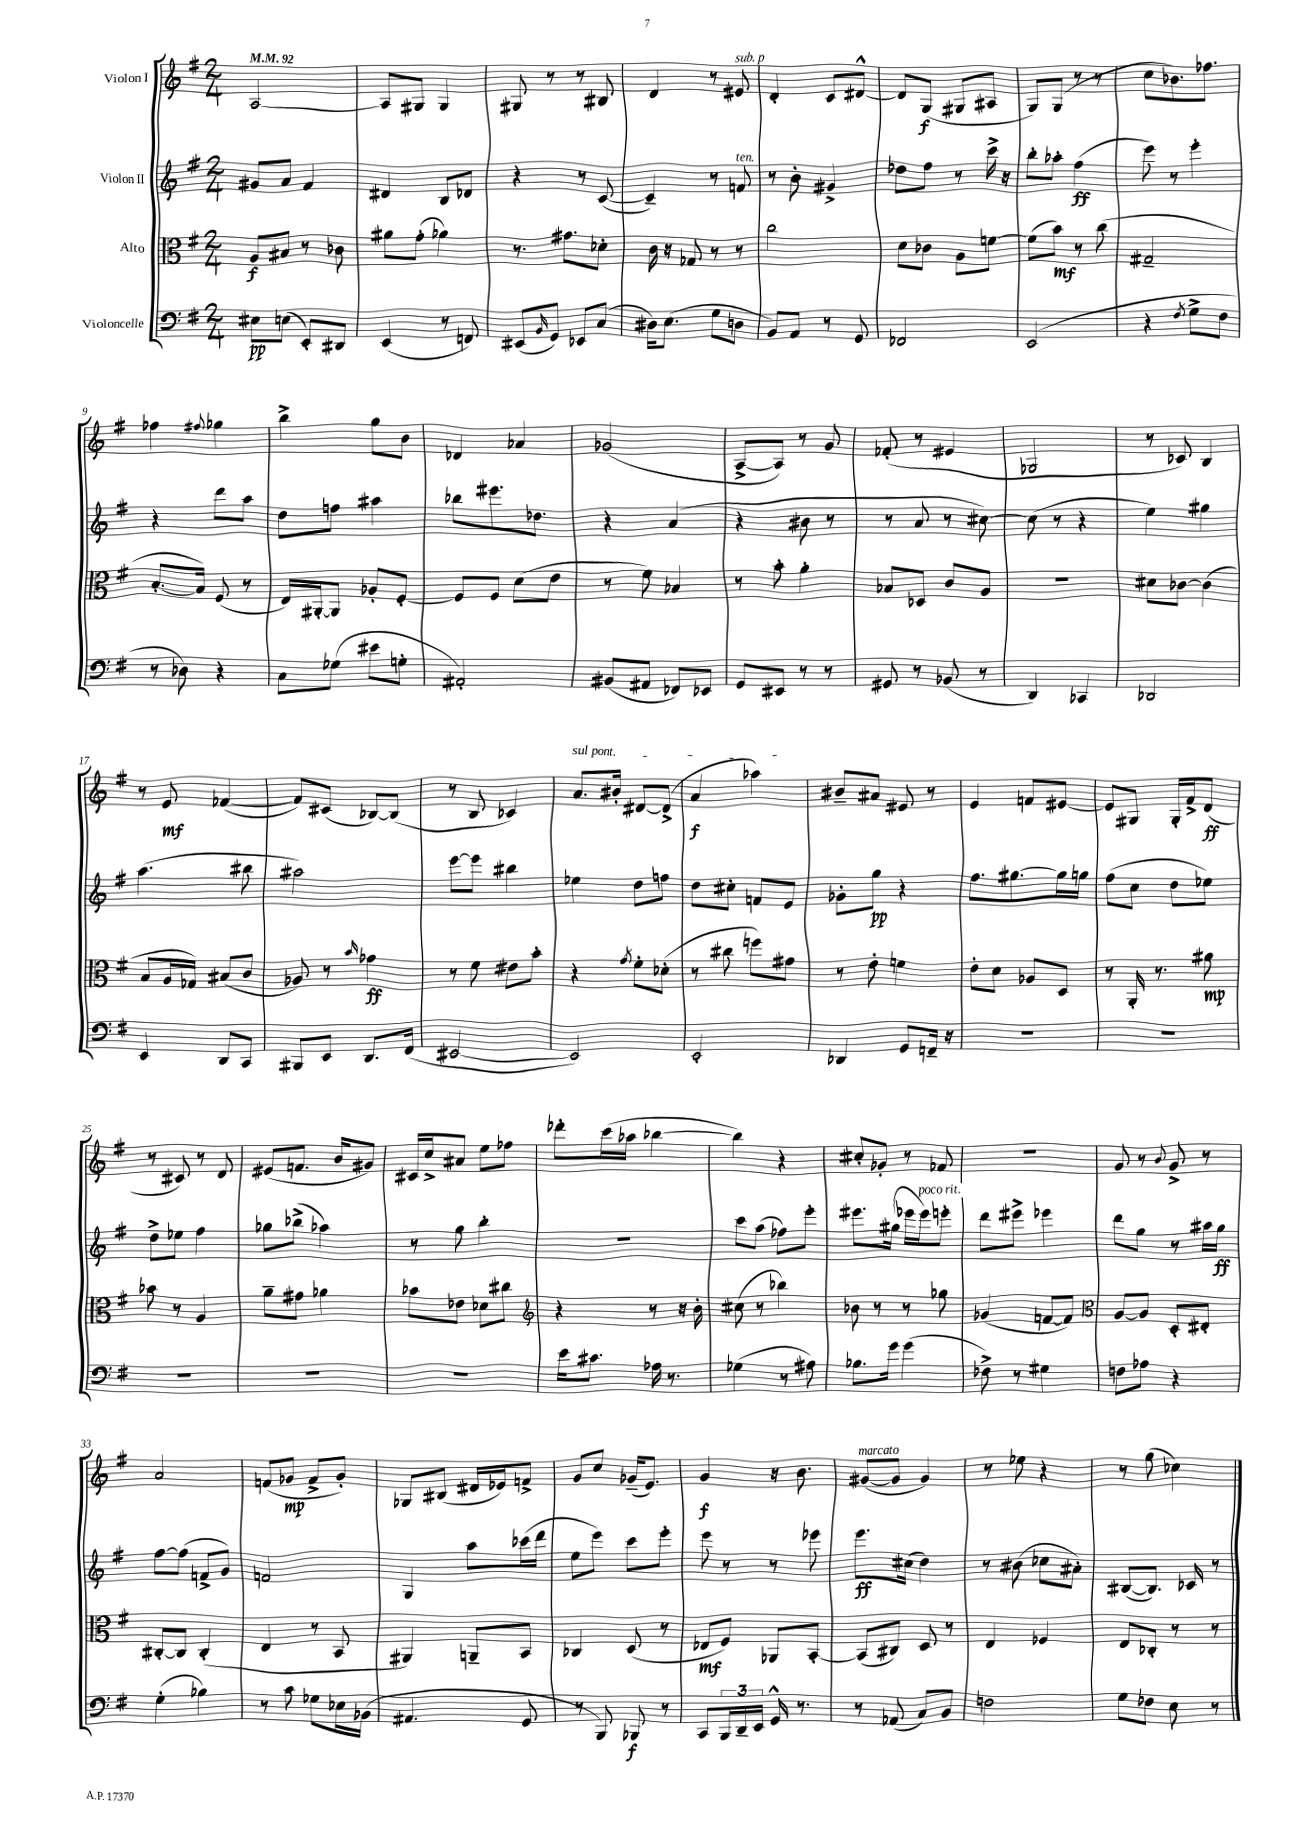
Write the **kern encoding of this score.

**kern	**kern	**kern	**kern
*staff4	*staff3	*staff2	*staff1
*clefF4	*clefC3	*clefG2	*clefG2
*k[f#]	*k[f#]	*k[f#]	*k[f#]
*M2/4	*M2/4	*M2/4	*M2/4
*MM92	*MM92	*MM92	*MM92
8E#	8A	8g#	[2A
(8E	8B#	8a	.
8EE')	8r	4f#	.
8DD#	8c-	.	.
=	=	=	=
(4EE	8a#	4d#	8A]
.	(8g'	.	8G#
8r	4a-)	8B	4G#
8FF)	.	8d-	.
=	=	=	=
(8EE#	8.r	4r	8G#
16qqBB	.	.	.
8GG)	.	.	8r
.	8.g#	.	.
8EE-	.	8r	8r
(8C	8d-'	([8c	8B#
=	=	=	=
16D#)	16c	4c~])	4d
(8.E	16r	.	.
.	8G-	.	.
8G	8r	8r	8r
8D	8r	8f	8e#
=	=	=	=
8BB)	2cc	8r	4d'
8AA	.	8b'	.
8r	.	4g#^	8c
8GG	.	.	[8d#^^
=	=	=	=
2FF-	8d	8dd-	8d#]
.	8c-	8ff#	(8G
.	8A	8r	8G#
.	[8f	16ccc^	8A#
.	.	16r	.
=	=	=	=
(2EE	(8f]	8bb'	8G)
.	8b)	8aa-'	(8G
.	8r	(4ff#	8r
.	(8cc	.	8r
=	=	=	=
4r	2G#~	8eee)	8cc
.	.	8r	8.b-)
8qF#	.	.	.
8G^	.	4eee'	.
.	.	.	8.ff-
8F#	.	.	.
=	=	=	=
8r	[8.B'	4r	4ff-
8D-)	.	.	.
.	16B])	.	.
.	.	.	8qqff#
4r	(8F#	8ddd	4gg-
.	8r	8aa	.
=	=	=	=
8C	16E)	8dd	4bb^
.	[16AA#'	.	.
(8G-	8AA#]	8ff	.
8e#	8A-'	4aa#	8gg
8G'	[8F#'	.	8b
=	=	=	=
2AA#')	8F#]	8bb-	4d-
.	8F#	8.eee#	.
.	(8d	.	4a-
.	.	8.dd-	.
.	8e	.	.
=	=	=	=
(8BB#	8r	4r	(2g-
8AA#	8f#)	.	.
8FF-)	4B-	(4a	.
8EE-	.	.	.
=	=	=	=
8GG	8r	4r	[8A^
8EE#	8b'	.	8A])
8r	4a'	8b#	8r
8r	.	8r	8g
=	=	=	=
8GG#	8B-	8r	(8f-'
8r	8D-	8a	8r
(8BB-	8c	8r	4e#
8r	8A	[8cc#)	.
=	=	=	=
4DD)	2r	(8cc#]	2G-
.	.	8r	.
4CC-	.	4r	.
=	=	=	=
2DD-	8d#	4ee)	8r
.	[8c-	.	8c-)
.	(4c-]	4gg#	4B
=	=	=	=
4EE	8B	(4.aa	8r
.	16A	.	8e
.	16G-)	.	.
8DD	(8B#	.	([4f-
8CC	8c	8bb#	.
=	=	=	=
8BBB#	8A-)	2aa#)	8f-])
8EE	8r	.	(8c#
.	16qqb	.	.
8.DD	4g-	.	[8B-)
.	.	.	(8B-]
(16FF#	.	.	.
=	=	=	=
[2EE#	8r	[8eee	8r
.	8f#	8eee]	8B
.	8e#	4bb#	4c-)
.	8b'	.	.
=	=	=	=
2EE#])	4r	4ee-	8.a
.	.	.	16b#'
.	8qg	.	.
.	8f#'	8dd	[8d#
.	(8d-'	8ff	(8d#^]
=	=	=	=
2EE'	8r	8dd	4a
.	8cc#	8cc#'	.
.	8ff)	8f	4aa-)
.	8g#	8e	.
=	=	=	=
4DD-	8r	8g-'	8b#~
.	8e'	8gg	8a#
8GG	4f	4r	8e#
16FF~	.	.	8r
16r	.	.	.
=	=	=	=
2r	8e'	8.ff#	4e
.	8d	.	.
.	.	[8.gg#	.
.	8A-	.	8f
.	8D	16gg#]	[8e#
.	.	16gg	.
=	=	=	=
2r	8r	(8ff#	8e#]
.	16AA'	8cc	8G#
.	8.r	.	.
.	.	8dd	16G#'
.	.	.	16f#^
.	8a#	8ee-)	(8d
=	=	=	=
2r	8b-	8dd^	8r
.	8r	8ee-	8c#)
.	4A	4ff#	8r
.	.	.	8d
=	=	=	=
2r	8a~	8gg-	(8e#
.	8g#	(8bb-^	8.f
.	4a-	4aa-)	.
.	.	.	16b
.	.	.	8g#)
=	=	=	=
2r	8b-	8r	16c#
.	.	.	16cc^
.	8e-	8gg	8a#
.	8d-	4bb'	8ee
.	8cc#	.	8ff-
=	=	=	=
*	*clefG2	*	*
16e	4r	2r	8ddd-'
8.c#	.	.	.
.	.	.	(16ccc
.	.	.	16aa-
16A-	8r	.	[4bb-
8.r	.	.	.
.	16r	.	.
.	16b'	.	.
=	=	=	=
(4G-	(8cc#	8ccc	4bb-])
.	8r	(8aa	.
8r	4bb-)	8ff-)	4r
8A#)	.	8eee'	.
=	=	=	=
8.B-	8b-	8.eee#	8cc#'
.	8r	.	8g-'
16g	.	(16gg#	.
(4g	8r	16eee-	8r
.	.	16eee-)	.
.	8gg-	8eee'	8f-
=	=	=	=
8F-^)	(4g-	8ddd	2r
8r	.	8eee#^	.
4G#	[8f	4eee-	.
.	8f])	.	.
=	=	=	=
*	*clefC3	*	*
8F	[8A	8ddd	8g
8A-	8A]	8gg	8r
.	.	.	8qqb
4r	8D'	8r	8g^
.	8E#'	16aa#	8r
.	.	16gg	.
=	=	=	=
(4G'	[8C#'	[8ff#	2a
.	8C#]	(8ff#]	.
4B-)	(4C#'	8f^	.
.	.	8g)	.
=	=	=	=
8r	4E	2f	(8f
8c	.	.	8g-
8G-	8r	.	8f^
16E-	8BB	.	8g-')
(16BB-	.	.	.
=	=	=	=
4.AA#	4AA#)	4G	8G-
.	.	.	(8B#
.	8AA~	8aa	16d#
.	.	.	16e-)
8GG	8BB	(16ccc-	8f^
.	.	16ddd	.
=	=	=	=
8r	4C-	8ee	8g
8BBB)	.	8eee)	8cc
8BBB-	(8D	8ccc	(16g-~
.	.	.	8.e)
8r	8r	8eee'	.
=	=	=	=
8CC	8E-	8eee	4g
24BBB	8F#)	8r	.
24DD~	.	.	.
24EE	.	.	.
16GG^^	8AA-	8r	16r
8.r	.	.	8.b
.	[8BB'	8eee-	.
=	=	=	=
8r	(8BB]	8.eee	([8g#
(8AA-	8C#)	.	8g#]
.	.	(16cc#	.
8C)	8D	4dd)	4g#)
8BB	8r	.	.
=	=	=	=
2F	4E	8r	8r
.	.	(8b#	8ee-
.	4F-	8cc-	4r
.	.	8a#')	.
=	=	=	=
8G	8E	([8B#	8r
8F-	8C-'	8.B#])	(8gg
8E	8r	.	4cc-)
.	.	16c-	.
8r	8r	8r	.
==	==	==	==
*-	*-	*-	*-
